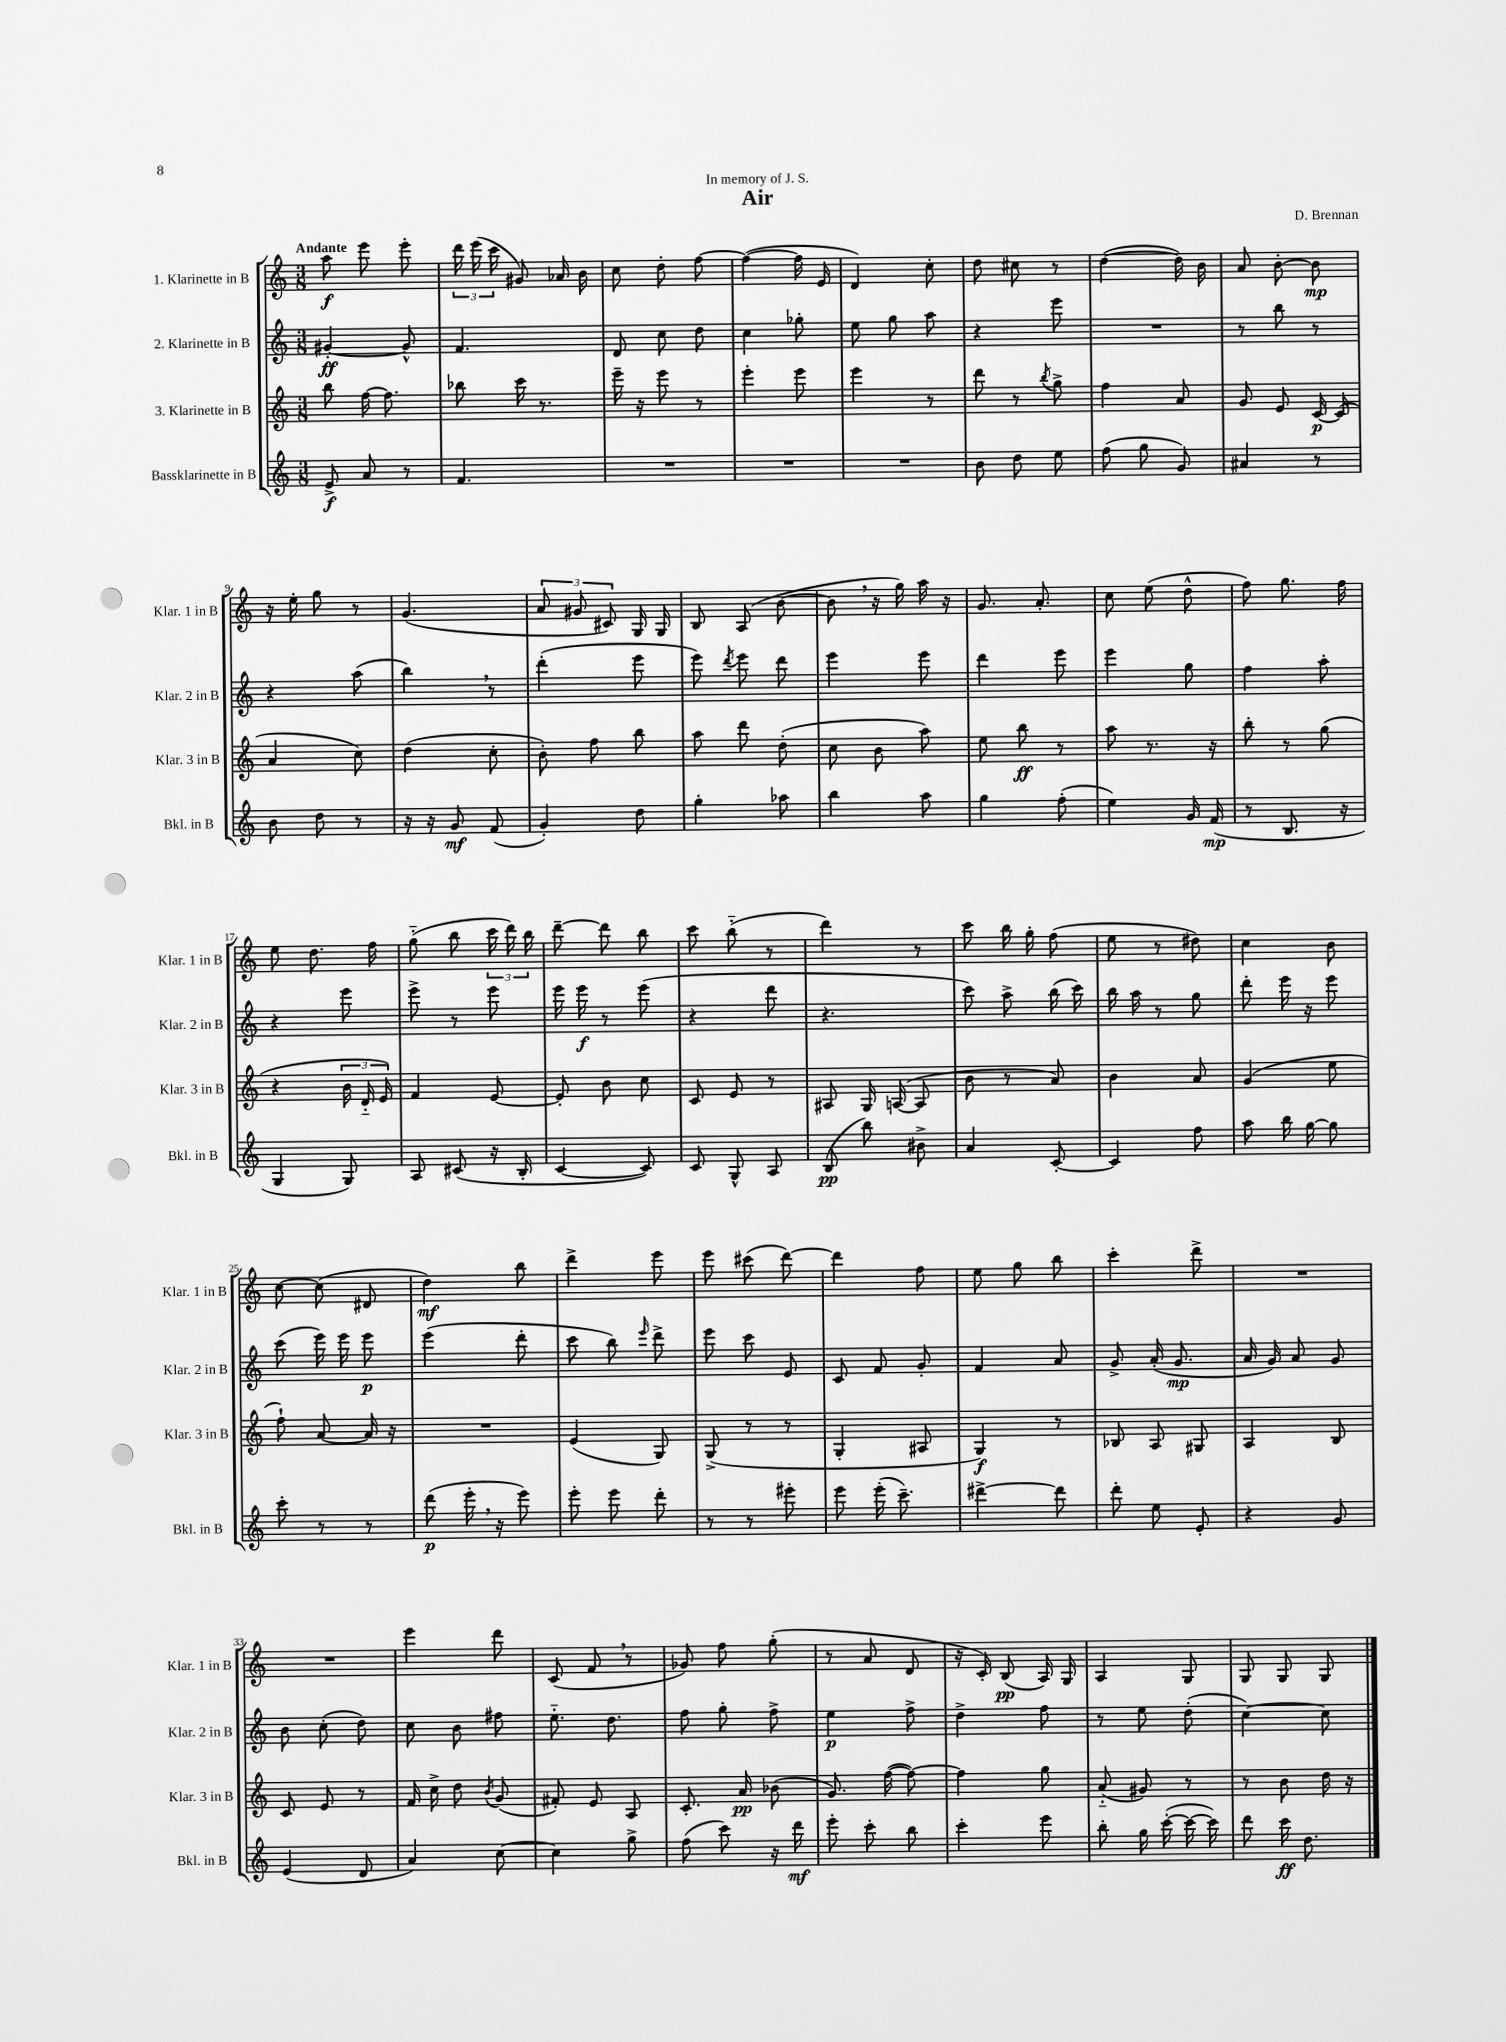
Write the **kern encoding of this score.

**kern	**kern	**kern	**kern
*staff4	*staff3	*staff2	*staff1
*clefG2	*clefG2	*clefG2	*clefG2
*k[]	*k[]	*k[]	*k[]
*M3/8	*M3/8	*M3/8	*M3/8
8e^/	8bb\	[4g#'/	8aa\
8a/	[16ff\	.	8eee\
.	8.ff\]	.	.
8r	.	8g#^^/]	8eee'\
=	=	=	=
4.f/	8bb-\	4.f/	24ddd\
.	.	.	(24eee\
.	.	.	24ccc\
.	16ccc\	.	8g#/)
.	8.r	.	.
.	.	.	16a-/
.	.	.	16b\
=	=	=	=
4.r	16eee~\	8d/	8cc\
.	16r	.	.
.	8eee\	8cc\	8dd'\
.	8r	8dd\	[8ff\
=	=	=	=
4.r	4eee'\	4cc\	(4ff\_
.	8eee\	8gg-'\	16ff\]
.	.	.	16e/
=	=	=	=
4.r	4eee\	8ee\	4d/)
.	.	8gg\	.
.	8r	8aa\	8cc'\
=	=	=	=
8b\	8ddd\	4r	8dd\
8dd\	8r	.	8cc#\
.	8qbb/	.	.
8ee\	8gg^\	8eee\	8r
=	=	=	=
(8ff\	4ff\	4.r	([4dd\
8gg\	.	.	.
8g/)	8a/	.	16dd\])
.	.	.	16b\
=	=	=	=
4a#/	8g/	8r	8a/
.	8e/	8bb\	[8b'\
8r	[16c/	8r	8b\]
.	(16c/]	.	.
=	=	=	=
8b\	4a/	4r	16r
.	.	.	16ee'\
8dd\	.	.	8gg\
8r	8cc\)	(8aa\	8r
=	=	=	=
16r	(4dd\	4bb\)	(4.g/
16r	.	.	.
8g/	.	.	.
(8f/	8cc'\	8r	.
=	=	=	=
4g'/)	8b'\)	(4ddd'\	12a/
.	.	.	12g#/
.	8ff\	.	.
.	.	.	12c#/)
8dd\	8bb\	8eee\	16G/
.	.	.	16G/
=	=	=	=
4gg'\	8aa\	8eee\)	8B/
.	.	8qddd/	.
.	8ddd\	8eee\	(8A/
8aa-\	(8dd'\	8ddd\	[8b\
=	=	=	=
4bb\	8cc\	4eee\	8b\]
.	8b\	.	16r
.	.	.	16gg\)
8aa\	8aa\)	8eee\	16aa\
.	.	.	16r
=	=	=	=
4gg\	8ee\	4ddd\	8.g/
.	8bb\	.	.
.	.	.	8.a'/
(8ff'\	8r	8eee\	.
=	=	=	=
4ee\)	8aa\	4eee\	8cc\
.	8.r	.	(8ee\
16g/	.	8gg\	8dd^^\
(16f/	16r	.	.
=	=	=	=
8r	8bb'\	4ff\	8ff\)
8.B/	8r	.	8.gg\
.	(8gg\	8aa'\	.
16r	.	.	16ff\
=	=	=	=
4G/	4r	4r	8ee\
.	.	.	8.dd\
8G/)	24b\	8eee\	.
.	24d'~/	.	.
.	.	.	16ff\
.	24e/)	.	.
=	=	=	=
8A/	4f/	8eee^\	(8gg'~\
(8c#/	.	8r	8bb\
16r	[8e/	8eee\	24ccc\
.	.	.	24ddd\)
16B'/	.	.	.
.	.	.	24bb\
=	=	=	=
[4c/	8e'/]	16eee\	[8ddd~\
.	.	16eee\	.
.	8b\	8r	8ddd\]
8c/])	8cc\	(8eee\	8bb\
=	=	=	=
8c/	8c/	4r	8ccc\
8G^^/	8e/	.	(8bb'~\
8A/	8r	8ddd\	8r
=	=	=	=
(8B/	8A#/	4.r	4ddd\)
8bb\)	16G/	.	.
.	([16A/	.	.
8b#^\	8A/]	.	8r
=	=	=	=
4a/	8b\	8ccc\)	8ccc\
.	8r	8aa^\	16bb\
.	.	.	16gg'\
[8c'/	8a/)	(16bb\	(8ff\
.	.	16ccc\)	.
=	=	=	=
4c/]	4b\	16bb\	8ee\
.	.	16aa\	.
.	.	8r	8r
8ff\	8a/	8gg\	8dd#\)
=	=	=	=
8aa\	(4g/	8ddd'\	4cc\
16bb\	.	16eee\	.
[16gg\	.	16r	.
8gg\]	8ee\	8eee\	8b\
=	=	=	=
8ccc'\	8ff`\)	(8ccc\	[8cc\
8r	[8a/	16eee\)	(8cc\]
.	.	16eee\	.
8r	16a/]	8eee\	8d#/
.	16r	.	.
=	=	=	=
(8ddd\	4.r	(4eee\	4dd\)
16eee'\	.	.	.
16r	.	.	.
8eee\)	.	8ddd'\	8bb\
=	=	=	=
8eee'\	(4e/	8ccc\	4ddd^\
8eee\	.	8bb\)	.
.	.	16qqeee/	.
8ddd'\	8G/)	8ddd^\	8eee\
=	=	=	=
8r	(8G^/	8eee\	8eee\
8r	8r	8ccc\	(8ccc#\
8eee#'\	8r	8e/	[8ddd\)
=	=	=	=
8eee\	4G'/	8c/	4ddd\]
(16eee'\	.	8f/	.
8.ccc~\)	.	.	.
.	8A#/	8g'/	8ff\
=	=	=	=
[4ddd#^\	4G/)	4f/	8ee\
.	.	.	8gg\
8ddd#\]	8r	8a/	8bb\
=	=	=	=
8ddd'\	8B-/	8g^/	4ccc'\
8ee\	8A/	(16a'/	.
.	.	8.g/	.
8e'/	8G#/	.	8ddd^\
=	=	=	=
4r	4A/	16a/	4.r
.	.	16g/)	.
.	.	8a/	.
8g/	8B/	8g/	.
=	=	=	=
(4e/	8c/	8b\	4.r
.	8e/	(8cc'\	.
8d/	8r	8dd\)	.
=	=	=	=
4a/)	16f/	8cc\	4eee\
.	16cc^\	.	.
.	8dd\	8b\	.
.	8qb/	.	.
[8cc\	(8g/	8ff#\	8ddd\
=	=	=	=
4cc\]	8f#'/)	8.ee'~\	(8c/
.	8e/	.	8f/
.	.	8.dd\	.
8gg^\	8A/	.	8r
=	=	=	=
(8ff\	8.c'/	8ff\	8g-/)
8ccc\)	.	8gg'\	8ff\
.	16a/	.	.
16r	(8b-\	8ff^\	(8gg'\
16ddd\	.	.	.
=	=	=	=
8eee'\	8.g/)	4ee\	8r
8ccc'\	.	.	8a/
.	([16ff\	.	.
8bb\	8ff\_)	8ff^\	8d/
=	=	=	=
4ccc'\	4ff\]	4dd^\	16r
.	.	.	16c'/)
.	.	.	(8B/
8eee\	8gg\	8ff\	16A/)
.	.	.	16G/
=	=	=	=
8bb'\	(8a'~/	8r	4A/
16gg\	8g#/)	8ee\	.
([16ccc'\	.	.	.
16ccc\_	8r	(8dd'\	8G/
16ccc\])	.	.	.
=	=	=	=
8ddd\	8r	[4cc\)	8G/
16ccc\	8b\	.	8G/
8.dd\	.	.	.
.	16dd\	8cc\]	8G/
.	16r	.	.
==	==	==	==
*-	*-	*-	*-
